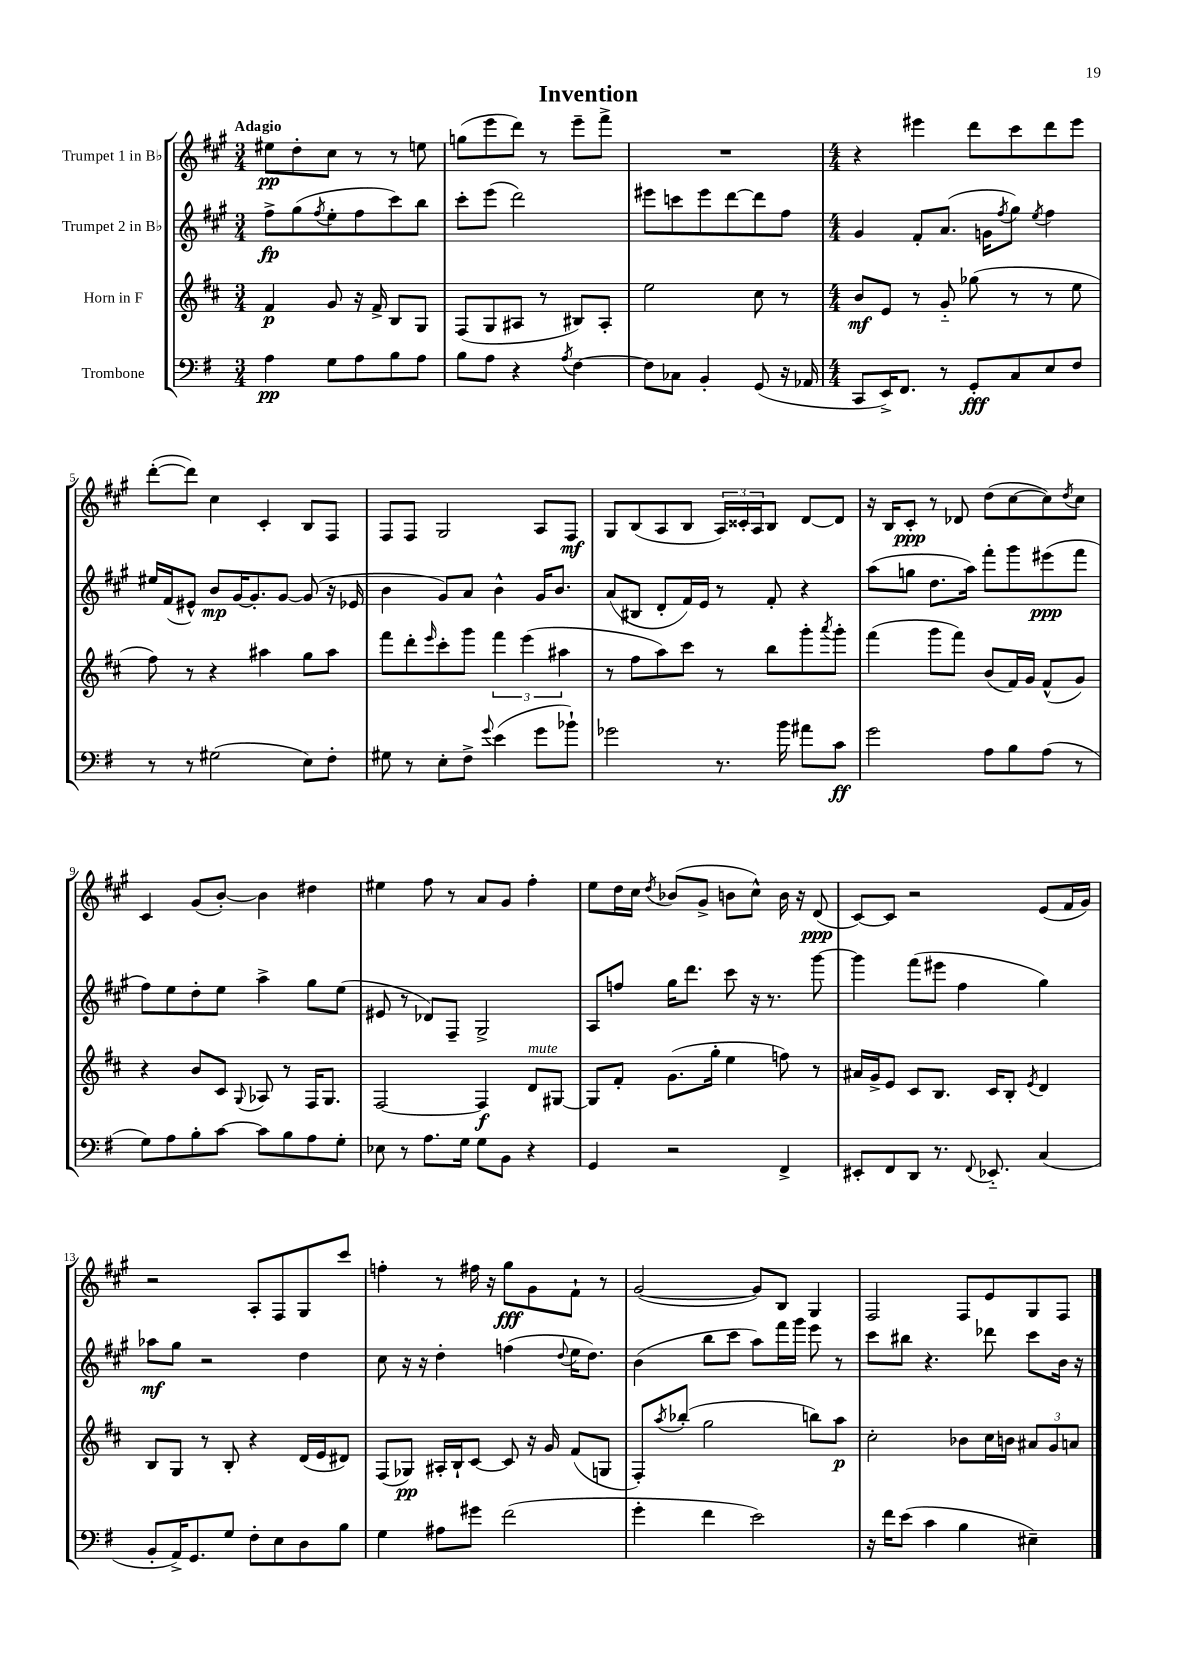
\header { title = "Invention" }
<<
\new StaffGroup <<
\new Staff = "s0" \with { instrumentName = "Trumpet 1 in Bb" } {
    \clef treble \key a \major \numericTimeSignature \time 3/4 \tempo "Adagio"
    eis''8\pp d''8-. cis''8 r8 r8 e''8 |
    g''8( e'''8 d'''8) r8 e'''8-- fis'''8-> |
    R2. |
    \numericTimeSignature \time 4/4 r4 eis'''4 d'''8 cis'''8 d'''8 eis'''8 |
    d'''8~-.( d'''8) cis''4 cis'4-. b8 fis8 |
    fis8 fis8 gis2 a8 fis8\mf |
    gis8 b8( a8 b8 \tuplet 3/2 { a16) cisis'16-. a16 } b8 d'8~ d'8 |
    r16 b16 cis'8-.\ppp r8 des'8 d''8( cis''8~ cis''8) \acciaccatura { d''8 } cis''8 |
    cis'4 gis'8( b'8~-.) b'4 dis''4 |
    eis''4 fis''8 r8 a'8 gis'8 fis''4-. |
    e''8 d''16 cis''16 \acciaccatura { d''8 } bes'8( gis'8-> b'8 cis''8-^) b'16 r16 d'8\ppp( |
    cis'8~) cis'8 r2 e'8( fis'16 gis'16) |
    r2 a8-. fis8 gis8 cis'''8 |
    f''4-. r8 fis''16 r16 gis''8\fff gis'8 fis'8-! r8 |
    gis'2~( gis'8) b8 gis4 |
    fis2 fis8 e'8 gis8 fis8 \bar "|." |
}
\new Staff = "s1" \with { instrumentName = "Trumpet 2 in Bb" } {
    \clef treble \key a \major \numericTimeSignature \time 3/4
    fis''8->\fp gis''8( \acciaccatura { fis''8 } e''8-. fis''8 cis'''8) b''8 |
    cis'''8-. e'''8( d'''2) |
    eis'''8 c'''8 eis'''8 d'''8~ d'''8 fis''8 |
    \numericTimeSignature \time 4/4 gis'4 fis'8-. a'8.( g'16 \acciaccatura { fis''8 } gis''8) \acciaccatura { e''8 } fis''4 |
    eis''16 fis'16( eis'8-^) b'8\mp gis'16~ gis'8.-. gis'8~ gis'8( r16 ees'16 |
    b'4 gis'8) a'8 b'4-^ gis'16 b'8. |
    a'8( bis8 d'8-. fis'16) e'16 r8 fis'8-. r4 |
    a''8( g''8 d''8. a''16) fis'''8-. gis'''8 eis'''8\ppp( fis'''8 |
    fis''8) e''8 d''8-. e''8 a''4-> gis''8 e''8( |
    eis'8 r8 des'8) fis8-- gis2-> |
    a8 f''8 gis''16 d'''8. cis'''8 r16 r8. gis'''8~ |
    gis'''4 fis'''8( eis'''8 fis''4 gis''4) |
    aes''8\mf gis''8 r2 d''4 |
    cis''8 r16 r16 d''4-. f''4( \appoggiatura { d''8 } e''16 d''8.) |
    b'4( b''8 cis'''8 a''8) fis'''16 gis'''16 e'''8 r8 |
    cis'''8 bis''8 r4. des'''8 cis'''8 b'16 r16 \bar "|." |
}
\new Staff = "s2" \with { instrumentName = "Horn in F" } {
    \clef treble \key d \major \numericTimeSignature \time 3/4
    fis'4\p g'8 r16 fis'16-> b8 g8 |
    fis8( g8 ais8 r8 bis8) ais8-. |
    e''2 cis''8 r8 |
    \numericTimeSignature \time 4/4 b'8\mf e'8 r8 g'8-_ ges''8( r8 r8 e''8 |
    fis''8) r8 r4 ais''4 g''8 ais''8 |
    fis'''8 d'''8-. \grace { e'''16 } cis'''8-. g'''8 \tuplet 3/2 { fis'''4 e'''4( ais''4 } |
    r8 fis''8 a''8) cis'''8 r8 b''8 g'''8-. \acciaccatura { a'''8 } g'''8-. |
    fis'''4( g'''8 fis'''8) b'8( fis'16) g'16 fis'8-^( g'8) |
    r4 b'8 cis'8 \appoggiatura { g8 } aes8 r8 fis16 g8. |
    fis2~ fis4\f d'8^\markup { \italic "mute" } gis8~ |
    gis8 fis'8-. g'8.( g''16-. e''4 f''8) r8 |
    ais'16 g'16-> e'8 cis'8 b8. cis'16 b8-. \acciaccatura { e'8 } d'4 |
    b8 g8 r8 b8-. r4 d'16( e'16 dis'8) |
    fis8( ges8\pp) ais16-. b16-! cis'8~ cis'8 r16 g'16 fis'8( g8 |
    fis8-.) \acciaccatura { a''8 } bes''8-.( g''2 b''8) a''8\p |
    cis''2-. bes'8 cis''16 b'16 \tuplet 3/2 { ais'8 g'8 a'8 } \bar "|." |
}
\new Staff = "s3" \with { instrumentName = "Trombone" } {
    \clef bass \key g \major \numericTimeSignature \time 3/4
    a4\pp g8 a8 b8 a8 |
    b8 a8 r4 \acciaccatura { a8 } fis4~ |
    fis8 ces8 b,4-. g,8( r16 aes,16 |
    \numericTimeSignature \time 4/4 c,8 e,16->) fis,8. r8 g,8-.\fff c8 e8 fis8 |
    r8 r8 gis2( e8) fis8-. |
    gis8 r8 e8-. fis8-> \appoggiatura { g'8 } e'4( g'8 bes'8-!) |
    ges'2 r8. b'16 ais'8 c'8\ff |
    g'2 a8 b8 a8( r8 |
    g8) a8 b8-. c'8~ c'8 b8 a8 g8-. |
    ees8 r8 a8. g16 g8 b,8 r4 |
    g,4 r2 fis,4-> |
    eis,8-. fis,8 d,8 r8. \appoggiatura { fis,8 } ees,8.-_ c4( |
    b,8-. a,16->) g,8. g8 fis8-. e8 d8 b8 |
    g4 ais8 gis'8 fis'2( |
    g'4-. fis'4 e'2) |
    r16 fis'16 e'8( c'4 b4 eis4--) \bar "|." |
}
>>
>>
